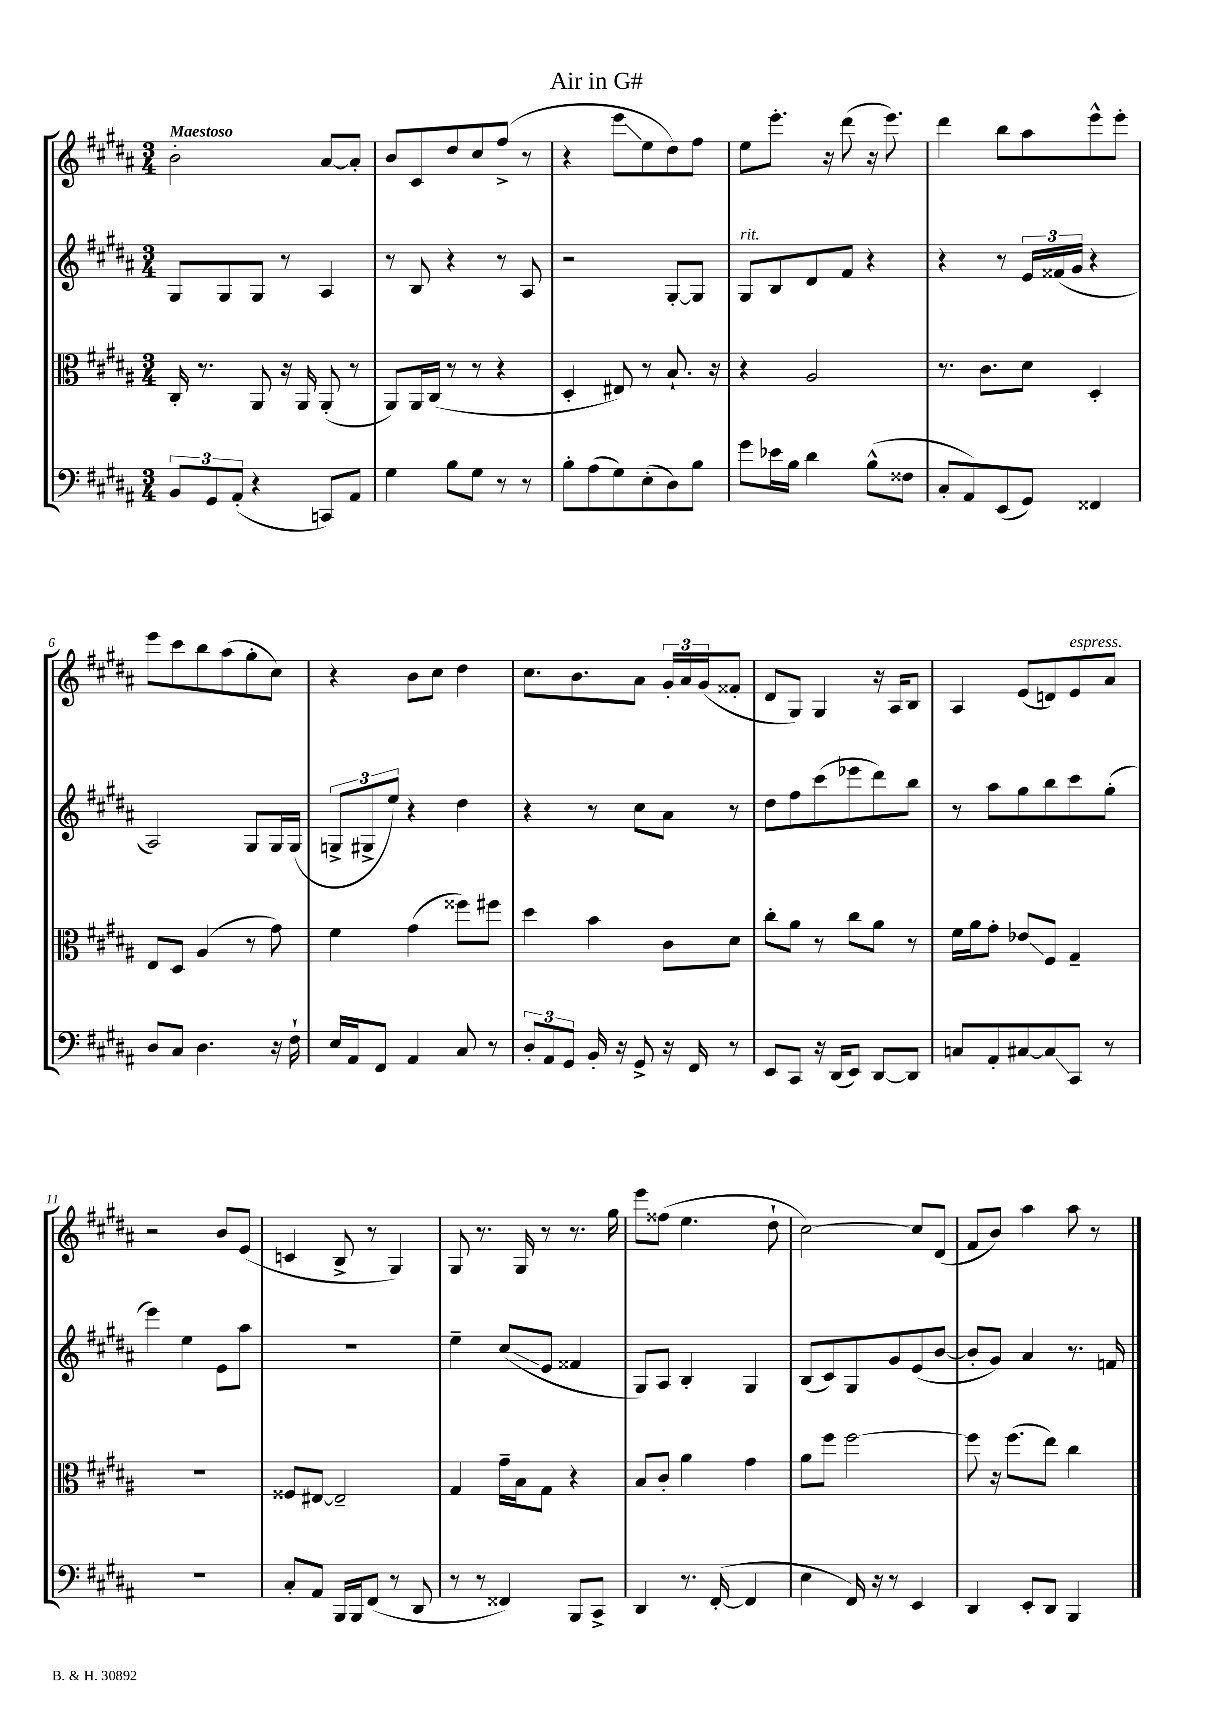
\header { title = "Air in G#" }
<<
\new StaffGroup <<
\new Staff = "s0" {
    \clef treble \key b \major \numericTimeSignature \time 3/4 \tempo "Maestoso"
    b'2-. ais'8~ ais'8-. |
    b'8 cis'8 dis''8 cis''8 fis''8->( r8 |
    r4 e'''8\glissando e''8 dis''8) fis''8 |
    e''8 e'''8.-. r16 dis'''8( r16 e'''8.) |
    dis'''4 b''8 ais''8 e'''8-^ e'''8-. |
    e'''8 cis'''8 b''8 ais''8( gis''8-. cis''8) |
    r4 b'8 cis''8 dis''4 |
    cis''8. b'8. ais'8 \tuplet 3/2 { gis'16-. ais'16 gis'16( } fisis'8-. |
    dis'8 gis8) gis4 r16 ais16 b8 |
    ais4 e'8( d'8) e'8^\markup { \italic "espress." } ais'8 |
    r2 b'8 e'8( |
    c'4 b8-> r8 gis4) |
    gis8 r8. gis16 r8 r8. gis''16 |
    e'''8 fisis''8( e''4. dis''8-! |
    cis''2~) cis''8 dis'8( |
    fis'8 b'8) ais''4 ais''8 r8 \bar "|." |
}
\new Staff = "s1" {
    \clef treble \key b \major \numericTimeSignature \time 3/4
    gis8 gis8 gis8 r8 ais4 |
    r8 b8 r4 r8 ais8 |
    r2 gis8~-. gis8 |
    gis8^\markup { \italic "rit." } b8 dis'8 fis'8 r4 |
    r4 r8 \tuplet 3/2 { e'16 fisis'16( gis'16 } r4 |
    ais2) gis8 gis16 gis16( |
    \tuplet 3/2 { g8-> gis8-> e''8) } r4 dis''4 |
    r4 r8 cis''8 ais'8 r8 |
    dis''8 fis''8 cis'''8( ees'''8 dis'''8) b''8 |
    r8 ais''8 gis''8 b''8 cis'''8 gis''8-.( |
    e'''4) e''4 e'8 ais''8 |
    R2. |
    e''4-- cis''8\glissando( e'8 fisis'4 |
    gis8) ais8 b4-. gis4 |
    b8( cis'8) gis8 gis'8 e'8( b'8~ |
    b'8-. gis'8) ais'4 r8. f'16 \bar "|." |
}
\new Staff = "s2" {
    \clef alto \key b \major \numericTimeSignature \time 3/4
    cis16-. r8. ais,8 r16 ais,16 ais,8-.( r8 |
    ais,8) ais,16 cis16( r8 r8 r4 |
    dis4-. eis8) r8 b8.-! r16 |
    r4 ais2 |
    r8. cis'8. dis'8 dis4-. |
    e8 dis8 ais4( r8 gis'8) |
    fis'4 gis'4( fisis''8) fis''8 |
    dis''4 b'4 cis'8 dis'8 |
    cis''8-. ais'8 r8 cis''8 ais'8 r8 |
    fis'16 ais'16 gis'8-. ees'8\glissando fis8 gis4-- |
    R2. |
    fisis8 eis8~ eis2-- |
    gis4 gis'16-- b16 gis8 r4 |
    b8 cis'8-. ais'4 gis'4 |
    ais'8 fis''8 fis''2~ |
    fis''8 r16 fis''8.( e''8) cis''4 \bar "|." |
}
\new Staff = "s3" {
    \clef bass \key b \major \numericTimeSignature \time 3/4
    \tuplet 3/2 { b,8 gis,8 ais,8-.( } r4 c,8) ais,8 |
    gis4 b8 gis8 r8 r8 |
    b8-. ais8( gis8) e8-.( dis8) b8 |
    gis'8 ees'16 b16 dis'4 b8-^( fisis8 |
    cis8-. ais,8) e,8( gis,8) fisis,4 |
    dis8 cis8 dis4. r16 fis16-! |
    e16 ais,16 fis,8 ais,4 cis8 r8 |
    \tuplet 3/2 { dis8-. ais,8 gis,8 } b,16-. r16 gis,8-> r16 fis,16 r8 |
    e,8 cis,8 r16 dis,16( e,8) dis,8~ dis,8 |
    c8 ais,8-. cis8~ cis8\glissando cis,8 r8 |
    R2. |
    cis8-. ais,8 b,,16 b,,16 fis,8( r8 dis,8 |
    r8 r8 fisis,4) b,,8 cis,8-> |
    dis,4 r8. fis,16~-.( fis,4 |
    e4 fis,16) r16 r8 e,4 |
    dis,4 e,8-. dis,8 b,,4 \bar "|." |
}
>>
>>
